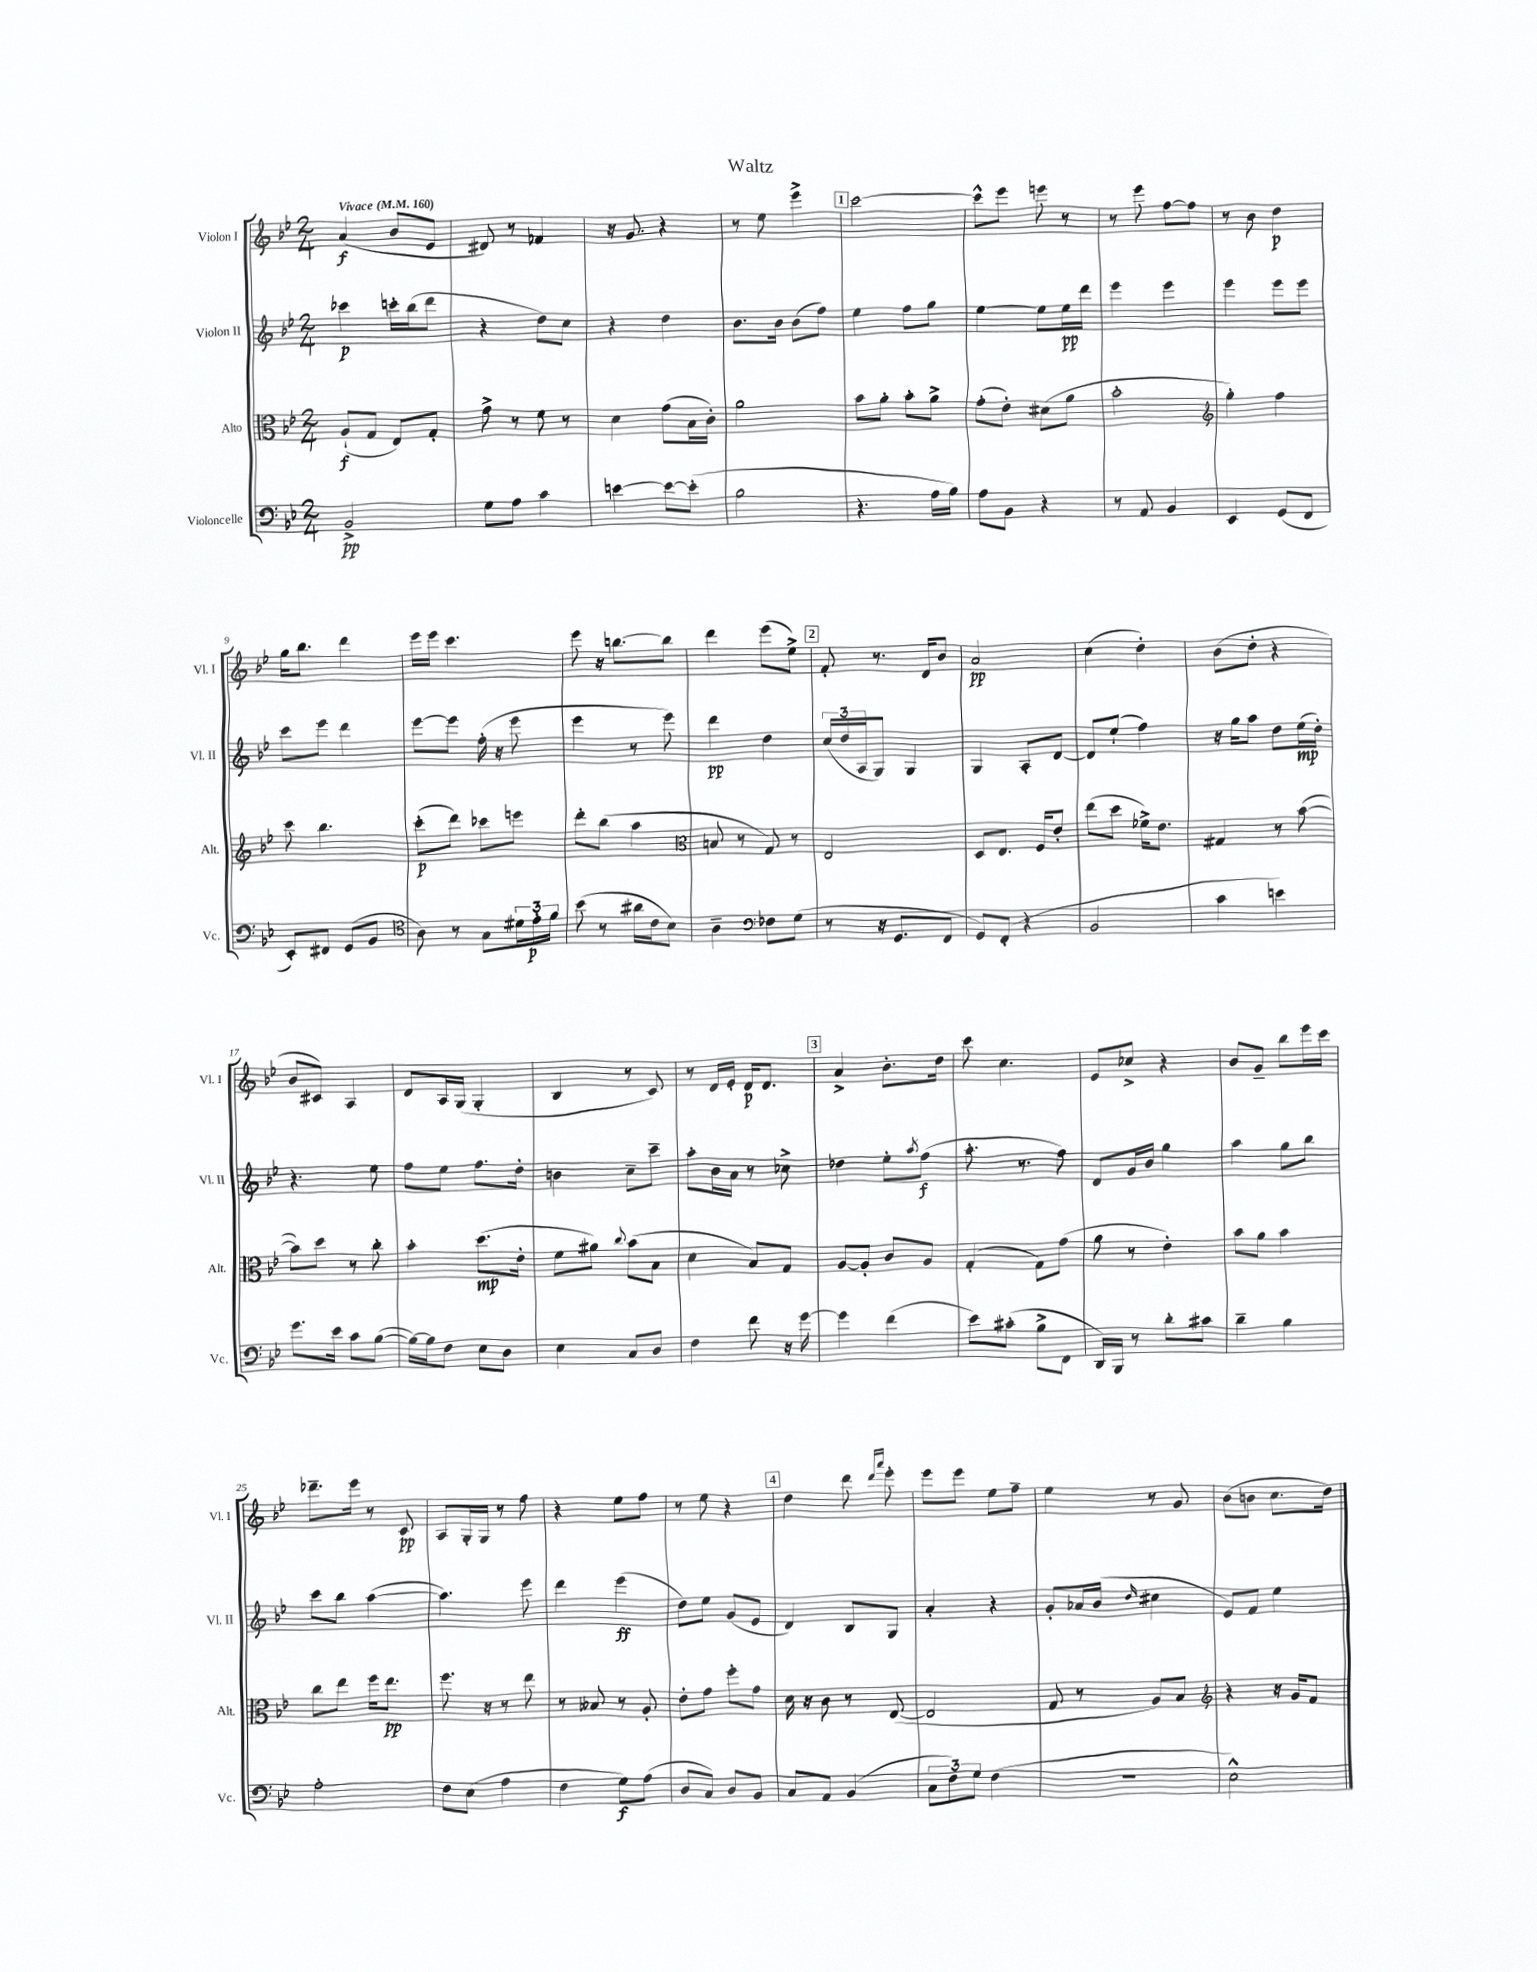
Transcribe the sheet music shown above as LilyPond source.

\header { title = "Waltz" }
<<
\new StaffGroup <<
\new Staff = "s0" \with { instrumentName = "Violon I" shortInstrumentName = "Vl. I" } {
    \clef treble \key bes \major \numericTimeSignature \time 2/4 \tempo "Vivace" 4 = 160
    a'4\f( bes'8 ees'8 |
    dis'8) r8 fes'4 |
    r16 g'8. r4 |
    r8 ees''8 ees'''4-> |
    \mark \markup { \box "1" } c'''2~ |
    c'''8-^ ees'''8 e'''8 r8 |
    r8 ees'''8 f''8~ f''8 |
    r8 bes'8 d''4\p |
    g''16 bes''8. d'''4 |
    ees'''16 ees'''16 c'''4. |
    ees'''8 r16 b''8.~ b''8 |
    d'''4 ees'''8( ees''8->) |
    \mark \markup { \box "2" } f'8-. r8. d'16 bes'8 |
    a'2\pp |
    c''4( d''4-.) |
    bes'8( d''8-. r4 |
    bes'8 cis'8) a4 |
    d'8 a16 g16( g4-. |
    bes4 r8 c'8) |
    r8 d'16 ees'16-. d'16\p d'8. |
    \mark \markup { \box "3" } a'4-> bes'8.-. d''16 |
    c'''8 c''4. |
    ees'8 ces''8-> r4 |
    bes'8 g'8-- bes''8 ees'''16 c'''16 |
    des'''8.-- ees'''16 r8 c'8\pp |
    a8 g16-. g16 r8 f''8 |
    r4 ees''8 f''8 |
    r8 ees''8 r4 |
    \mark \markup { \box "4" } d''4 d'''8 \grace { d'''16 a'''16 } ees'''8-. |
    ees'''8 ees'''8 ees''8 f''8-- |
    ees''4 r8 g'8 |
    bes'8( b'8 c''8. d''16) \bar "|." |
}
\new Staff = "s1" \with { instrumentName = "Violon II" shortInstrumentName = "Vl. II" } {
    \clef treble \key bes \major \numericTimeSignature \time 2/4
    ces'''4\p c'''16-. bes''16( d'''8 |
    r4 d''8) c''8 |
    r4 d''4 |
    bes'8. bes'16 bes'8( f''8) |
    \mark \markup { \box "1" } ees''4 f''8 g''8 |
    ees''4~ ees''8 ees''16\pp d'''16 |
    ees'''4 ees'''4 |
    ees'''4 ees'''8 ees'''8 |
    c'''8 ees'''8 d'''4 |
    ees'''8~ ees'''8 f''16-.( r16 ees'''8 |
    ees'''4 r8 ees'''8) |
    d'''4\pp d''4 |
    \mark \markup { \box "2" } \tuplet 3/2 { c''16( d''16 a16 } g8) g4 |
    g4 a8-. d'8~ |
    d'8 ees''8-!( f''4) |
    r16 g''16 a''8 d''8 ees''16\mp( d''16-.) |
    r4. ees''8 |
    f''8 ees''8 f''8. d''16-. |
    b'4 c''8-- c'''8-- |
    a''8-. bes'16 a'16 r8 ces''8-> |
    \mark \markup { \box "3" } des''4 ees''8-. \acciaccatura { a''8 } f''8\f( |
    a''8.-. r8. f''8) |
    d'8 g'16 bes'16 g''4 |
    a''4 g''8 bes''8 |
    c'''8 bes''8 a''4~( |
    a''4.) ees'''8 |
    d'''4 ees'''4\ff( |
    d''8) ees''8 g'8( ees'8 |
    \mark \markup { \box "4" } d'4) bes8 g8 |
    a'4-. r4 |
    g'8-. aes'16 bes'16( \grace { d''16 } cis''4 |
    ees'8) f'8 ees''4 \bar "|." |
}
\new Staff = "s2" \with { instrumentName = "Alto" shortInstrumentName = "Alt." } {
    \clef alto \key bes \major \numericTimeSignature \time 2/4
    a8-!\f( g8 ees8) g8-. |
    g'8-> r8 f'8 r8 |
    d'4 g'8( bes16 c'16-.) |
    a'2 |
    \mark \markup { \box "1" } bes'8 a'8-. bes'8-. a'8-> |
    g'8-.( ees'8-.) dis'8( a'8 |
    bes'2-. |
    \clef treble g''4-.) f''4 |
    c'''8 bes''4. |
    c'''8-.\p( d'''8) ces'''8 e'''8 |
    d'''8-. bes''8( a''4 |
    \clef alto b8 r8 g8) r8 |
    \mark \markup { \box "2" } ees2 |
    d8 ees8. f16 ees'8-. |
    ees''8( d''8 fes'16->) ees'8. |
    gis4 r8 bes'8~( |
    bes'8) d''8 r8 c''8-. |
    bes'4-. d''8.\mp( ees'16-. |
    f'8 ais'8) \appoggiatura { c''8 } bes'8( bes8 |
    d'4 bes8) g8 |
    \mark \markup { \box "3" } a8~ a8-. c'8 a8 |
    g4-.( g8) g'8( |
    a'8 r8 ees'4-.) |
    bes'8 a'8 bes'4 |
    c''8 ees''8 f''16 ees''8.\pp |
    f''8. r16 r8 ees''8 |
    r8 beses8 r8 a8-. |
    ees'8-. g'8 f''8-. g'8 |
    \mark \markup { \box "4" } d'16 r16 c'8 r8 ees8~( |
    ees2 |
    g8 r8 a8) bes8 |
    \clef treble r4 r16 g'16 f'8 \bar "|." |
}
\new Staff = "s3" \with { instrumentName = "Violoncelle" shortInstrumentName = "Vc." } {
    \clef bass \key bes \major \numericTimeSignature \time 2/4
    bes,2->\pp |
    g8 a8 c'4 |
    e'4~ e'8~ e'8-.( |
    bes2 |
    \mark \markup { \box "1" } r4. a16 bes16) |
    a8 bes,8 r4 |
    r8 a,8 bes,4 |
    ees,4 g,8( f,8 |
    ees,8-.) fis,8 g,8( bes,8 |
    \clef tenor a8) r8 g8 \tuplet 3/2 { dis'16 ees'16-.\p f'16 } |
    bes'8( r8 ais'16 c'16 bes8) |
    a4-- \clef bass fes8 g8( |
    \mark \markup { \box "2" } r8 r16 g,8. f,8 |
    g,8) f,8-.( r4 |
    bes,2 |
    c'4 e'4) |
    g'8. ees'16 c'8 bes8~( |
    bes16~) bes16 f8 ees8 d8 |
    ees4 c8 d8 |
    f4 f'8 r16 g'16~ |
    \mark \markup { \box "3" } g'4 f'4( |
    ees'8) cis'8-.( bes8-> f,8 |
    d,16) bes,,16 r8 d'8-. cis'8 |
    d'4-- bes4 |
    a2-. |
    f8 ees8( a4 |
    f4 g8\f) a8( |
    d8 c8) d8 bes,8 |
    \mark \markup { \box "4" } c8 a,8 bes,4( |
    \tuplet 3/2 { c8 f8) g8 } f4( |
    R2 |
    ees2-^) \bar "|." |
}
>>
>>
